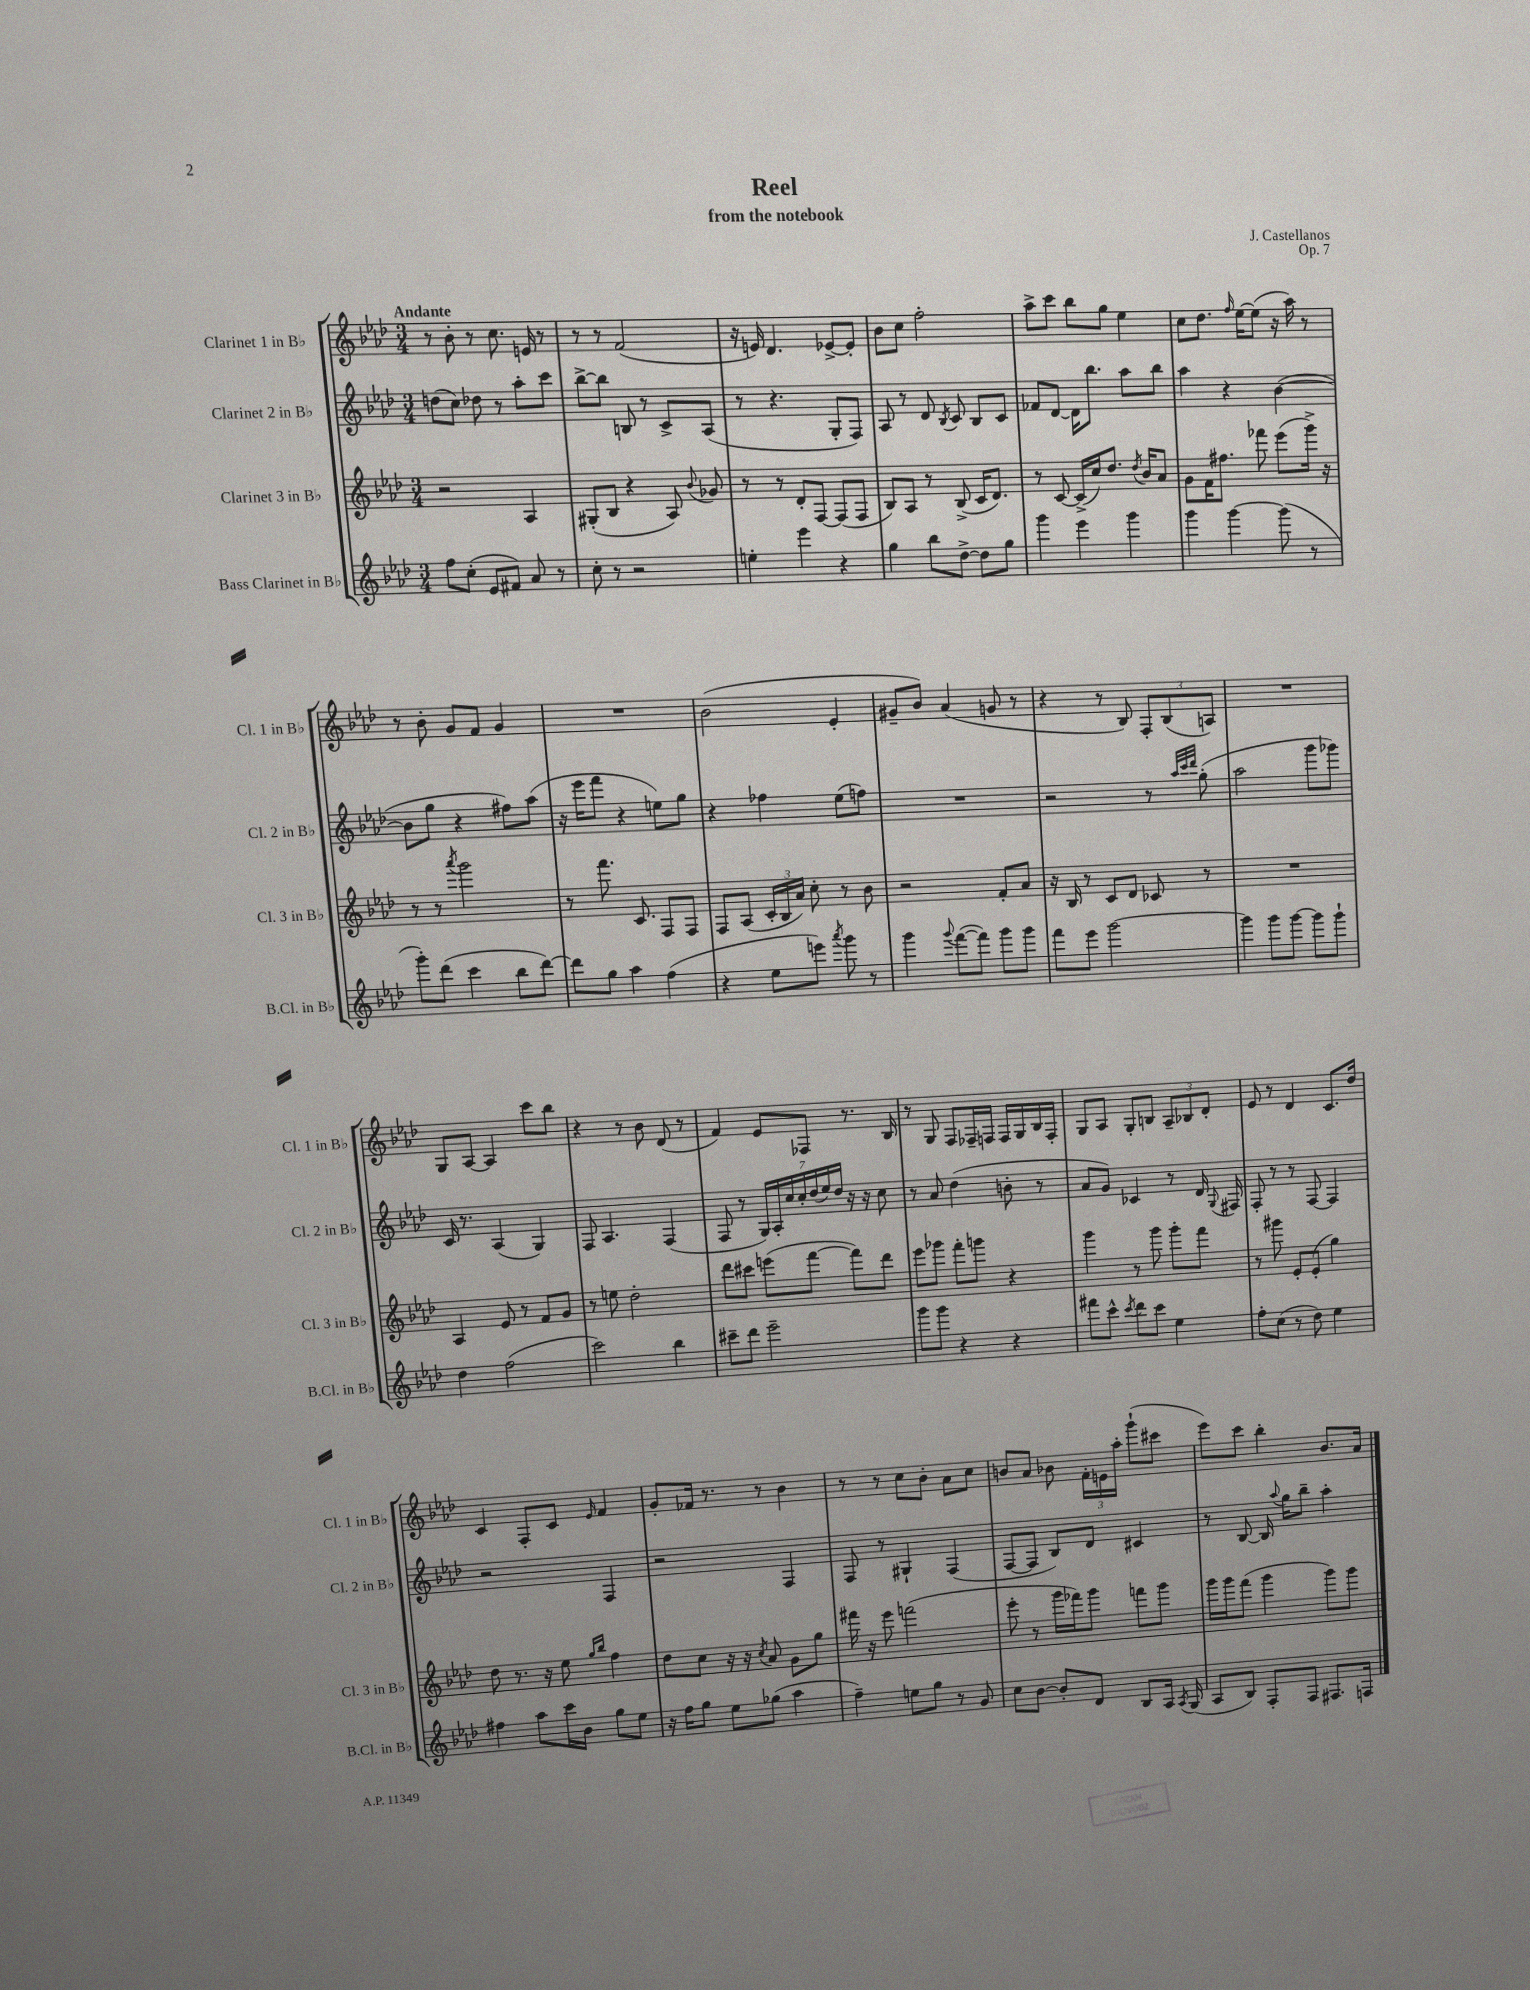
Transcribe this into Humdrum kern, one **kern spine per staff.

**kern	**kern	**kern	**kern
*part4	*part3	*part2	*part1
*staff4	*staff3	*staff2	*staff1
*I"Bass Clarinet in B♭	*I"Clarinet 3 in B♭	*I"Clarinet 2 in B♭	*I"Clarinet 1 in B♭
*I'B.Cl. in B♭	*I'Cl. 3 in B♭	*I'Cl. 2 in B♭	*I'Cl. 1 in B♭
*clefG2	*clefG2	*clefG2	*clefG2
*k[b-e-a-d-]	*k[b-e-a-d-]	*k[b-e-a-d-]	*k[b-e-a-d-]
*M3/4	*M3/4	*M3/4	*M3/4
=1	=1	=1	=1
!	!	!	!LO:TX:a:B:t=Andante
8ff\L	2r	(8ddn\L	8r
(8cc'\J	.	8cc\J)	8b-'\
8e-/L	.	8dd-X\	8r
8f#X/J)	.	8r	8.cc\
8a-/	4A-/	8aa-'\L	.
.	.	.	16en/
8r	.	8ccc\J	8r
=2	=2	=2	=2
8cc'\	(8G#X'/L	[8bb-^\L	8r
8r	8B-/J	8bb-\J]	8r
2r	4r	8Bn/	(2f/
.	.	8r	.
.	8A-/)	8c^/L	.
.	8qqb-/	.	.
.	8g-X/	(8A-/J	.
=3	=3	=3	=3
4een'\	8r	8r	16r
.	.	.	16en/)
.	8r	4.r	4.d-/
4eee-\	8d-'/L	.	.
.	[8F/J	.	.
4r	(8F/L]	8G'/L	[8e-X^/L
.	8F/J	8F/J)	8e-'/J]
=4	=4	=4	=4
4gg\	8B-/L)	8A-/	8b-\L
.	8A-/J	8r	8cc\J
8bb-\L	8r	8d-/	2ff'\
.	.	8qB-/	.
[8dd-^\J	(8B-^/	8c/	.
8dd-\L]	16c/KL	8B-/L	.
.	8.d-/J)	.	.
8gg\J	.	8c/J	.
=5	=5	=5	=5
4ggg\	8r	8f-X/L	8aa-^\L
.	[8c/	[8d-/J	8ccc\J
4eee-\	(16c^/LL]	16d-\KL]	8bb-\L
.	16cc/J)	8.bb-\J	.
.	8.dd-/J	.	8gg\J
4ggg\	.	8aa-\L	4ee-\
.	8qdd-/	.	.
.	16b-/KL	.	.
.	8a-/J	8bb-\J	.
=6	=6	=6	=6
4ggg\	8g\L	4aa-\	8cc\L
.	16f\K	.	8.dd-\J
.	8.ff#X\J	.	.
[4ggg\	.	4r	.
.	.	.	16qqff/
.	.	.	[16ee-\KL
.	8fff-X\	.	(8ee-\J]
(8ggg\]	(8eee-\L	([4b-\	16r
.	.	.	16aa-\)
8r	16ggg^\Jk)	.	8r
.	16r	.	.
!!LO:LB:g=z
=7	=7	=7	=7
8ggg'\L)	8r	8b-\L]	8r
(8ddd-\J	8r	8gg\J	8b-'\
.	8qaaa-/	.	.
4ccc\	2ggg\	4r	8g/L
.	.	.	8f/J
8bb-\L	.	8ff#X\L)	4g/
[8ddd-\J)	.	(8aa-\J	.
=8	=8	=8	=8
8ddd-\L]	8r	16r	2.r
.	.	16eee-\KL	.
8gg\J	8.fff\	8fff\J	.
4aa-\	.	4r	.
.	8.c/	.	.
(4ff\	8F/L	8een\L)	.
.	8F/J	8gg\J	.
=9	=9	=9	=9
4r	8F/L	4r	(2b-\
.	(8A-/J	.	.
8ee-\L	24c'/LL	4ff-X\	.
.	24B-/	.	.
.	24a-/JJ)	.	.
8eeen\J)	8cc'\	.	.
8qaaa-/	.	.	.
8ggg\	8r	(8ee-\L	4e-'/
8r	8b-\	8ffn\J)	.
=10	=10	=10	=10
4ggg\	2r	2.r	8g#X~/L
.	.	.	8b-/J)
8qqggg/	.	.	.
([8fff\L	.	.	(4a-/
8fff\J])	.	.	.
8ggg\L	8f'/L	.	8gn/
8ggg\J	8a-/J	.	8r
=11	=11	=11	=11
8fff\L	16r	2r	4r
.	16B-/	.	.
8eee-\J	8r	.	.
[2ggg\	8c/L	.	8r
.	8d-/J	.	8B-/)
.	8c-X/	8r	12F'/L
.	.	.	(12B-/
.	.	32qqaa-/LLL	.
.	.	32qqccc/	.
.	.	32qqddd-/JJJ	.
.	8r	(8gg'\	.
.	.	.	12An/J)
=12	=12	=12	=12
4ggg\]	2.r	2aa-\	2.r
8ggg\L	.	.	.
[8ggg\J	.	.	.
8ggg\L]	.	8ggg\L	.
8ggg`\J	.	8ggg-X\J)	.
!!LO:LB:g=z
=13	=13	=13	=13
4dd-\	4A-/	16c/	8G/L
.	.	8.r	.
.	.	.	[8A-/J
(2ff\	8e-/	(4A-/	4A-/]
.	8r	.	.
.	8f/L	4G/)	8ccc\L
.	8g/J	.	8bb-\J
=14	=14	=14	=14
2ccc\)	8r	8F/	4r
.	8een\	4.A-/	.
.	2dd-'\	.	8r
.	.	.	8b-\
4bb-\	.	(4F/	(8d-/
.	.	.	8r
=15	=15	=15	=15
8ccc#X~\L	8ddd-\L	8F/	4f/)
8ddd-\J	8ccc#X\J	8r	.
2eee-~\	(8eeen\L	28G/LL)	8e-/L
.	.	28A-'/	.
.	.	28cc/	.
.	.	28cc'/	.
.	[8fff\J	.	8F-X/J
.	.	(28dd-/	.
.	.	28ee-/)	.
.	.	28dd-/JJ	.
.	8fff\L])	16r	8.r
.	.	16r	.
.	8ddd-\J	8cc\	.
.	.	.	16B-/
=16	=16	=16	=16
8ggg\L	8eee-\L	8r	8r
8ggg\J	8ggg-X\J	8a-/	8G/
4r	8fff'\L	(4dd-\	8F/L
.	8gggn\J	.	16F-X~/L
.	.	.	16Fn/JJ
4r	4r	8bn'\	16F/LL
.	.	.	16G/
.	.	8r	16B-/
.	.	.	16F'/JJ
=17	=17	=17	=17
8fff#X\L	4ggg\	8a-/L	8G/L
8ccc^^\J	.	8g/J)	8A-/J
8qccc/	.	.	.
8ddd-\L	8r	4c-X/	8G'/L
8ccc\J	8ggg\	.	8Bn/J
4ee-\	8ggg'\L	8r	12A-~/L
.	.	.	12B-X/
.	8fff\J	16d-/	.
.	.	.	12d-'/J
.	.	8qqG/	.
.	.	16F#X/	.
=18	=18	=18	=18
8ff'\L	8r	8F'/	8e-/
(8cc\J	8ggg#X\	8r	8r
8r	8e-'/L	8r	4d-/
8dd-\)	(8e-'/J	[8F/	.
4ee-\	4gg\)	4F/]	8.c/L
.	.	.	16dd-/Jk
!!LO:LB:g=z
=19	=19	=19	=19
4ff#X\	8dd-\	2r	4c/
.	8.r	.	.
8aa-\L	.	.	8F'/L
.	16r	.	.
16ccc\L	8ee-\	.	8c/J
16b-\JJ	.	.	.
.	16qqgg/LL	.	.
.	16qqbb-/JJ	.	16qqe-/
8gg\L	4ff\	4F/	4f/
8ee-\J	.	.	.
=20	=20	=20	=20
16r	8dd-\L	2r	8g'/L
16ff\KL	.	.	.
8gg\J	8cc\J	.	16f-X/Jk
.	.	.	8.r
8ee-\L	16r	.	.
.	16r	.	.
.	8qcc/	.	.
(8gg-X\J	8a-/	.	8r
4aa-\	8g\L	4F/	4b-\
.	8gg\J	.	.
=21	=21	=21	=21
4ff~\)	16fff#X\	8F/	8r
.	16r	.	.
.	8eee-\	8r	8r
8een\L	(2fffn\	4G#X`/	8cc\L
8gg\J	.	.	8b-'\J
8r	.	(4F/	8a-\L
8g/	.	.	8cc\J
=22	=22	=22	=22
8cc\L	8eee-'\	[8F/L	8bn/L
[8b-\J	8r	8F/J]	8a-/J
8b-'/L]	16ggg\LL	8B-/L)	8b-X\
.	16fff-X\J)	.	.
8d-/J	8ggg\J	8d-/J	24f'\LL
.	.	.	24en\
.	.	.	24aa-'\JJ
8B-/L	8fffn\L	4c#X/	(8ggg`\L
16A-/Jk	8ggg\J	.	8ccc#X\J
8qA-/	.	.	.
(16G/	.	.	.
=23	=23	=23	=23
8A-/L	16ggg\LL	8r	8eee-\L)
.	16ggg\J	.	.
8B-/J)	(8fff\J	[8B-/	8ccc\J
8F'/L	4ggg\	16B-/]	4bb-'\
.	.	8qqaa-/	.
.	.	16gg\KL	.
8F/J	.	8bb-~\J	.
8.F#X/L	8ggg\L)	4aa-'\	8.b-/L
.	8ggg\J	.	.
16Fn/Jk	.	.	16a-/Jk
==	==	==	==
*-	*-	*-	*-
